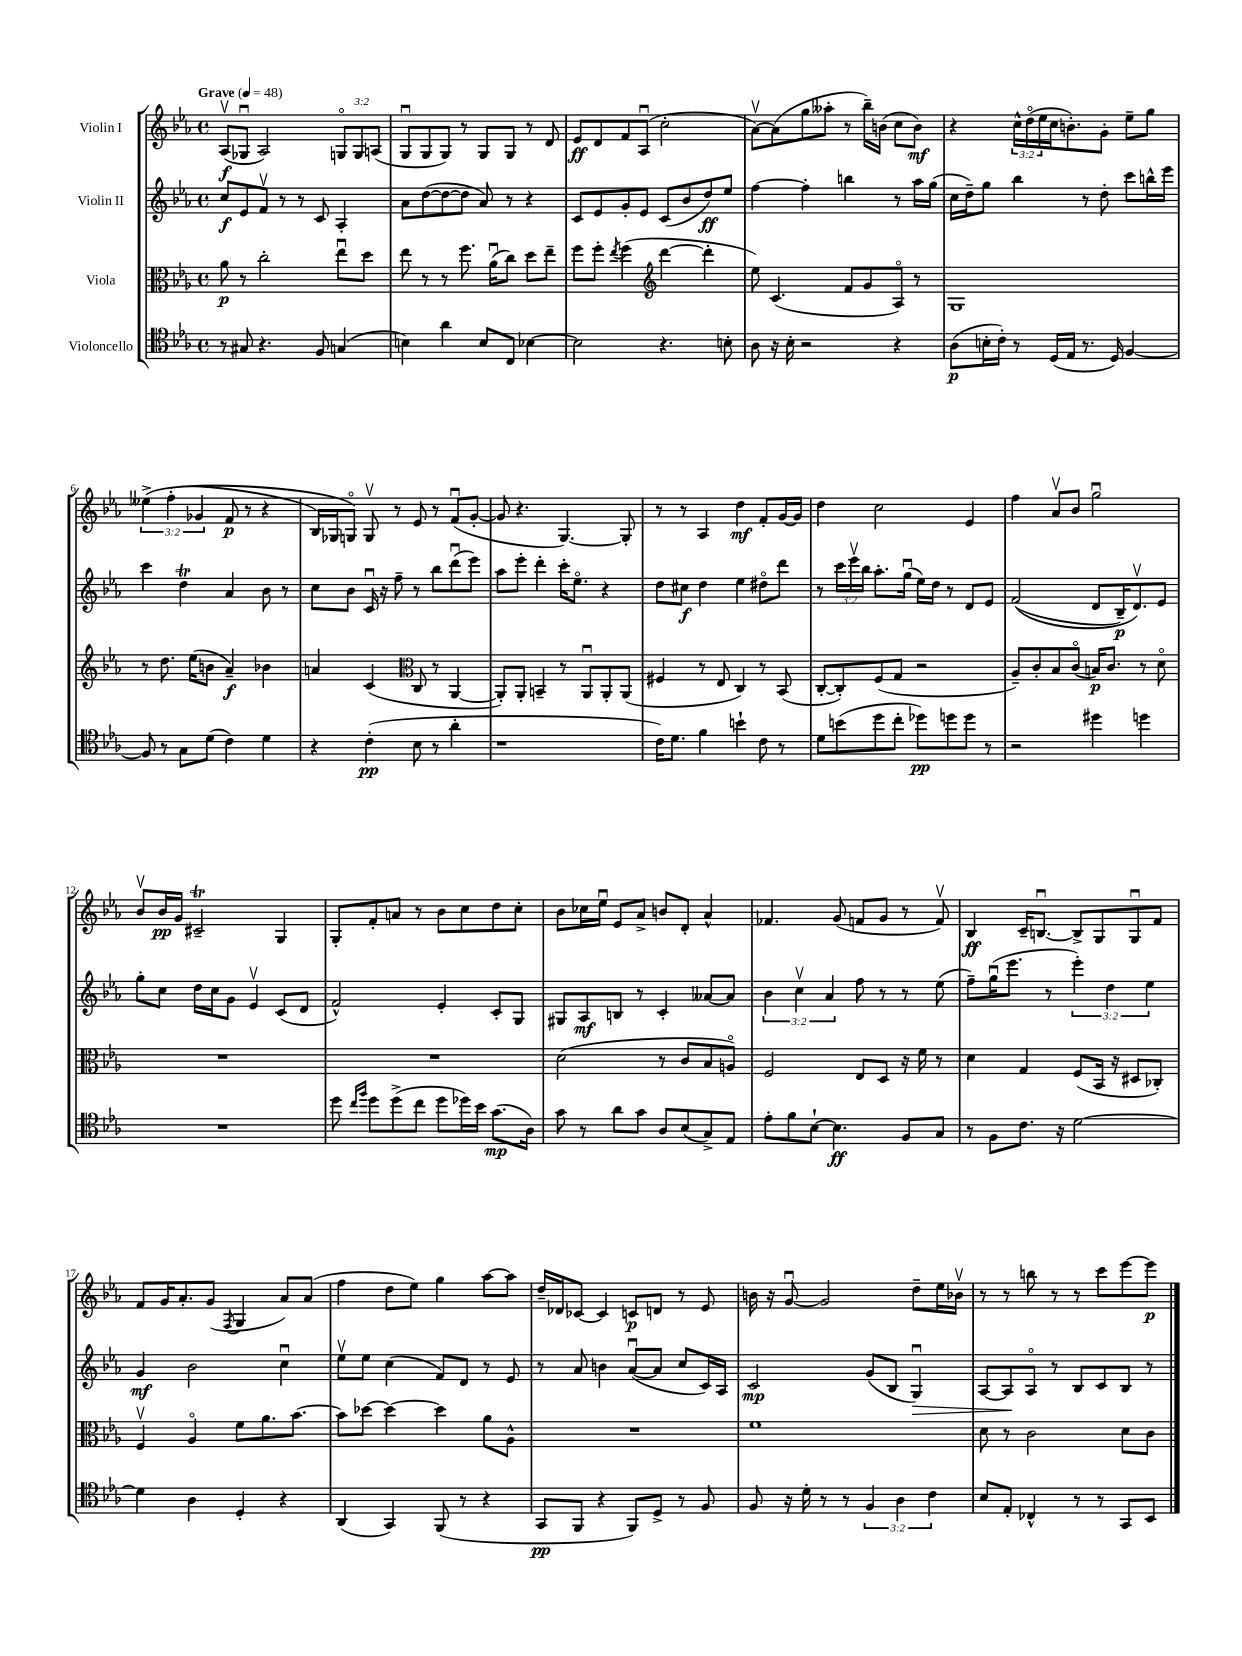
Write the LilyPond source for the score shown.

<<
\new StaffGroup <<
\new Staff = "s0" \with { instrumentName = "Violin I" } {
    \clef treble \key ees \major \defaultTimeSignature \time 4/4 \override Staff.TupletNumber.text = #tuplet-number::calc-fraction-text \tempo "Grave" 4 = 48
    aes8\upbow\f( ges8\downbow aes2) \tuplet 3/2 { g8\flageolet g8 a8( } |
    g8\downbow g8 g8) r8 g8 g8 r8 d'8 |
    ees'8\ff d'8 f'8 aes8\downbow( c''2-. |
    aes'8~\upbow) aes'8( g''8 aeses''8-. r8 bes''16--) b'16( c''8 b'8\mf) |
    r4 \tuplet 3/2 { c''16-^ d''16\flageolet( ees''16 } c''16 b'8.-.) g'8-. ees''8-- g''8 |
    \tuplet 3/2 { eeses''4->\( f''4-.( ges'4 } f'8\p r8 r4 |
    bes16) ges16 g8\flageolet\) g8\upbow r8 ees'8 r8 f'8\downbow( g'8~-. |
    g'8 r4. g4.~) g8-. |
    r8 r8 aes4 d''4\mf f'8-. g'16~ g'16 |
    d''4 c''2 ees'4 |
    f''4 aes'8\upbow bes'8 g''2\downbow |
    bes'8\upbow bes'16\pp g'16 cis'2--\trill g4 |
    g8-. f'8-. a'8 r8 bes'8 c''8 d''8 c''8-. |
    bes'8 ces''16 ees''16\downbow ees'8 aes'8-> b'8 d'8-. aes'4-^ |
    fes'4. g'8( f'8 g'8 r8 f'8\upbow) |
    bes4\ff c'16-- b8.~\downbow b8-> g8 g8\downbow f'8 |
    f'8 g'16 aes'8.-. g'8( \acciaccatura { f8 } g4 aes'8) aes'8( |
    f''4 d''8 ees''8) g''4 aes''8~ aes''8 |
    d''16-- des'16 ces'8~ ces'4 c'8\p d'8 r8 ees'8 |
    b'16 r16 g'8~\downbow g'2 d''8-- ees''16 bes'16\upbow |
    r8 r8 b''8 r8 r8 c'''8 ees'''8~ ees'''8\p \bar "|." |
}
\new Staff = "s1" \with { instrumentName = "Violin II" } {
    \clef treble \key ees \major \defaultTimeSignature \time 4/4 \override Staff.TupletNumber.text = #tuplet-number::calc-fraction-text
    c''8\f ees'8 f'8\upbow r8 r8 c'8 aes4-. |
    aes'8 d''8~( d''8~ d''8 aes'8) r8 r4 |
    c'8 ees'8 g'8-. ees'8 c'8( bes'8 d''8\ff) ees''8 |
    f''4~ f''4-. b''4 r8 aes''16 g''16( |
    c''16 d''16--) g''8 bes''4 r8 d''8-. c'''8 b''16-^ ees'''16 |
    c'''4 d''4\trill aes'4 bes'8 r8 |
    c''8 bes'8 c'16\downbow r16 f''8-- r8 bes''8 d'''8\downbow( ees'''8) |
    aes''8 ees'''8-. d'''4-. c'''16-. ees''8.\flageolet r4 |
    d''8 cis''8\f d''4 ees''4 dis''8\flageolet d'''8 |
    r8 \tuplet 3/2 { c'''16 ees'''16\upbow bes''16 } aes''8.-. g''16\downbow( ees''16) d''16 r8 d'8 ees'8 |
    f'2(\( d'8 bes16--\p) d'8.\upbow\) ees'8 |
    g''8-. c''8 d''16 c''16 g'8 ees'4\upbow c'8( d'8 |
    f'2-^) ees'4-. c'8-. g8 |
    gis8 aes8\mf b8 r8 c'4-. aeses'8~ aeses'8 |
    \tuplet 3/2 { bes'4 c''4\upbow aes'4 } f''8 r8 r8 ees''8( |
    f''8--) g''16\downbow( ees'''8. r8 \tuplet 3/2 { ees'''4-.) d''4 ees''4 } |
    g'4\mf bes'2 c''4\downbow |
    ees''8\upbow ees''8 c''4( f'8) d'8 r8 ees'8 |
    r8 aes'8 b'4 aes'8~\downbow( aes'8 c''8 c'16) aes16 |
    c'2\mp g'8( bes8 g4\downbow\>) |
    aes8~ aes8\! aes8\flageolet r8 bes8 c'8 bes8 r8 \bar "|." |
}
\new Staff = "s2" \with { instrumentName = "Viola" } {
    \clef alto \key ees \major \defaultTimeSignature \time 4/4
    aes'8\p r8 c''2-. ees''8\downbow d''8 |
    ees''8 r8 r8 f''8. aes'16\downbow( c''8) d''8 ees''8-- |
    f''8 f''8-. \acciaccatura { ees''8 } f''4( \clef treble d'''4~ d'''4-. |
    ees''8) c'4.( f'8 g'8 aes8\flageolet) r8 |
    g1 |
    r8 d''8. ees''16( b'8 aes'4--\f) bes'4 |
    a'4 c'4( \clef alto c8 r8 aes,4~ |
    aes,8-.) aes,8-. b,4-- r8 aes,8\downbow aes,8-. aes,8( |
    fis4 r8 ees8 c4) r8 bes,8( |
    c8~-. c8-.) f8( g8 r2 |
    aes8--) c'8-. bes8 c'8\flageolet( b16\p) c'8. r8 d'8\flageolet |
    R1 |
    R1 |
    d'2( r8 c'8 bes8 a8\flageolet) |
    f2 ees8 d8 r16 f'16 r8 |
    d'4 g4 f8( bes,16 r16 dis8 ces8-.) |
    f4\upbow aes4\flageolet f'8 aes'8. bes'8.~ |
    bes'8 des''8~ des''4~ des''4 aes'8 aes8-^ |
    R1 |
    f'1 |
    d'8 r8 c'2 d'8 c'8 \bar "|." |
}
\new Staff = "s3" \with { instrumentName = "Violoncello" } {
    \clef tenor \key ees \major \defaultTimeSignature \time 4/4 \override Staff.TupletNumber.text = #tuplet-number::calc-fraction-text
    r8 gis8 r4. f8 g4( |
    b4) aes'4 b8 c8 bes4~ |
    bes2 r4. b8-. |
    aes8 r16 bes16-. r2 r4 |
    aes8\p( b16-. c'16-.) r8 d16( ees16 r8. d16) f4~ |
    f8 r8 g8 d'8( c'4) d'4 |
    r4 c'4-.\pp( bes8 r8 aes'4-. |
    r1 |
    c'16) d'8. f'4 b'4-! c'8 r8 |
    d'8 b'8( d''8 c''8-. des''8\pp) d''8 d''8 r8 |
    r2 dis''4 d''4 |
    R1 |
    d''8 \grace { c''16 f''16 } d''8 d''8->( c''8 d''8 des''16) bes'16 g'8.\mp( aes16) |
    g'8 r8 aes'8 g'8 aes8 bes8( g8->) ees8 |
    ees'8-. f'8 bes8~-! bes4.\ff f8 g8 |
    r8 f8 c'8. r16 d'2~ |
    d'4 aes4 d4-. r4 |
    aes,4( g,4) f,8( r8 r4 |
    g,8\pp f,8 r4 f,8) d8-> r8 f8 |
    f8 r16 d'16-. r8 r8 \tuplet 3/2 { f4 aes4 c'4 } |
    bes8 ees8-. ces4-^ r8 r8 g,8 bes,8 \bar "|." |
}
>>
>>
